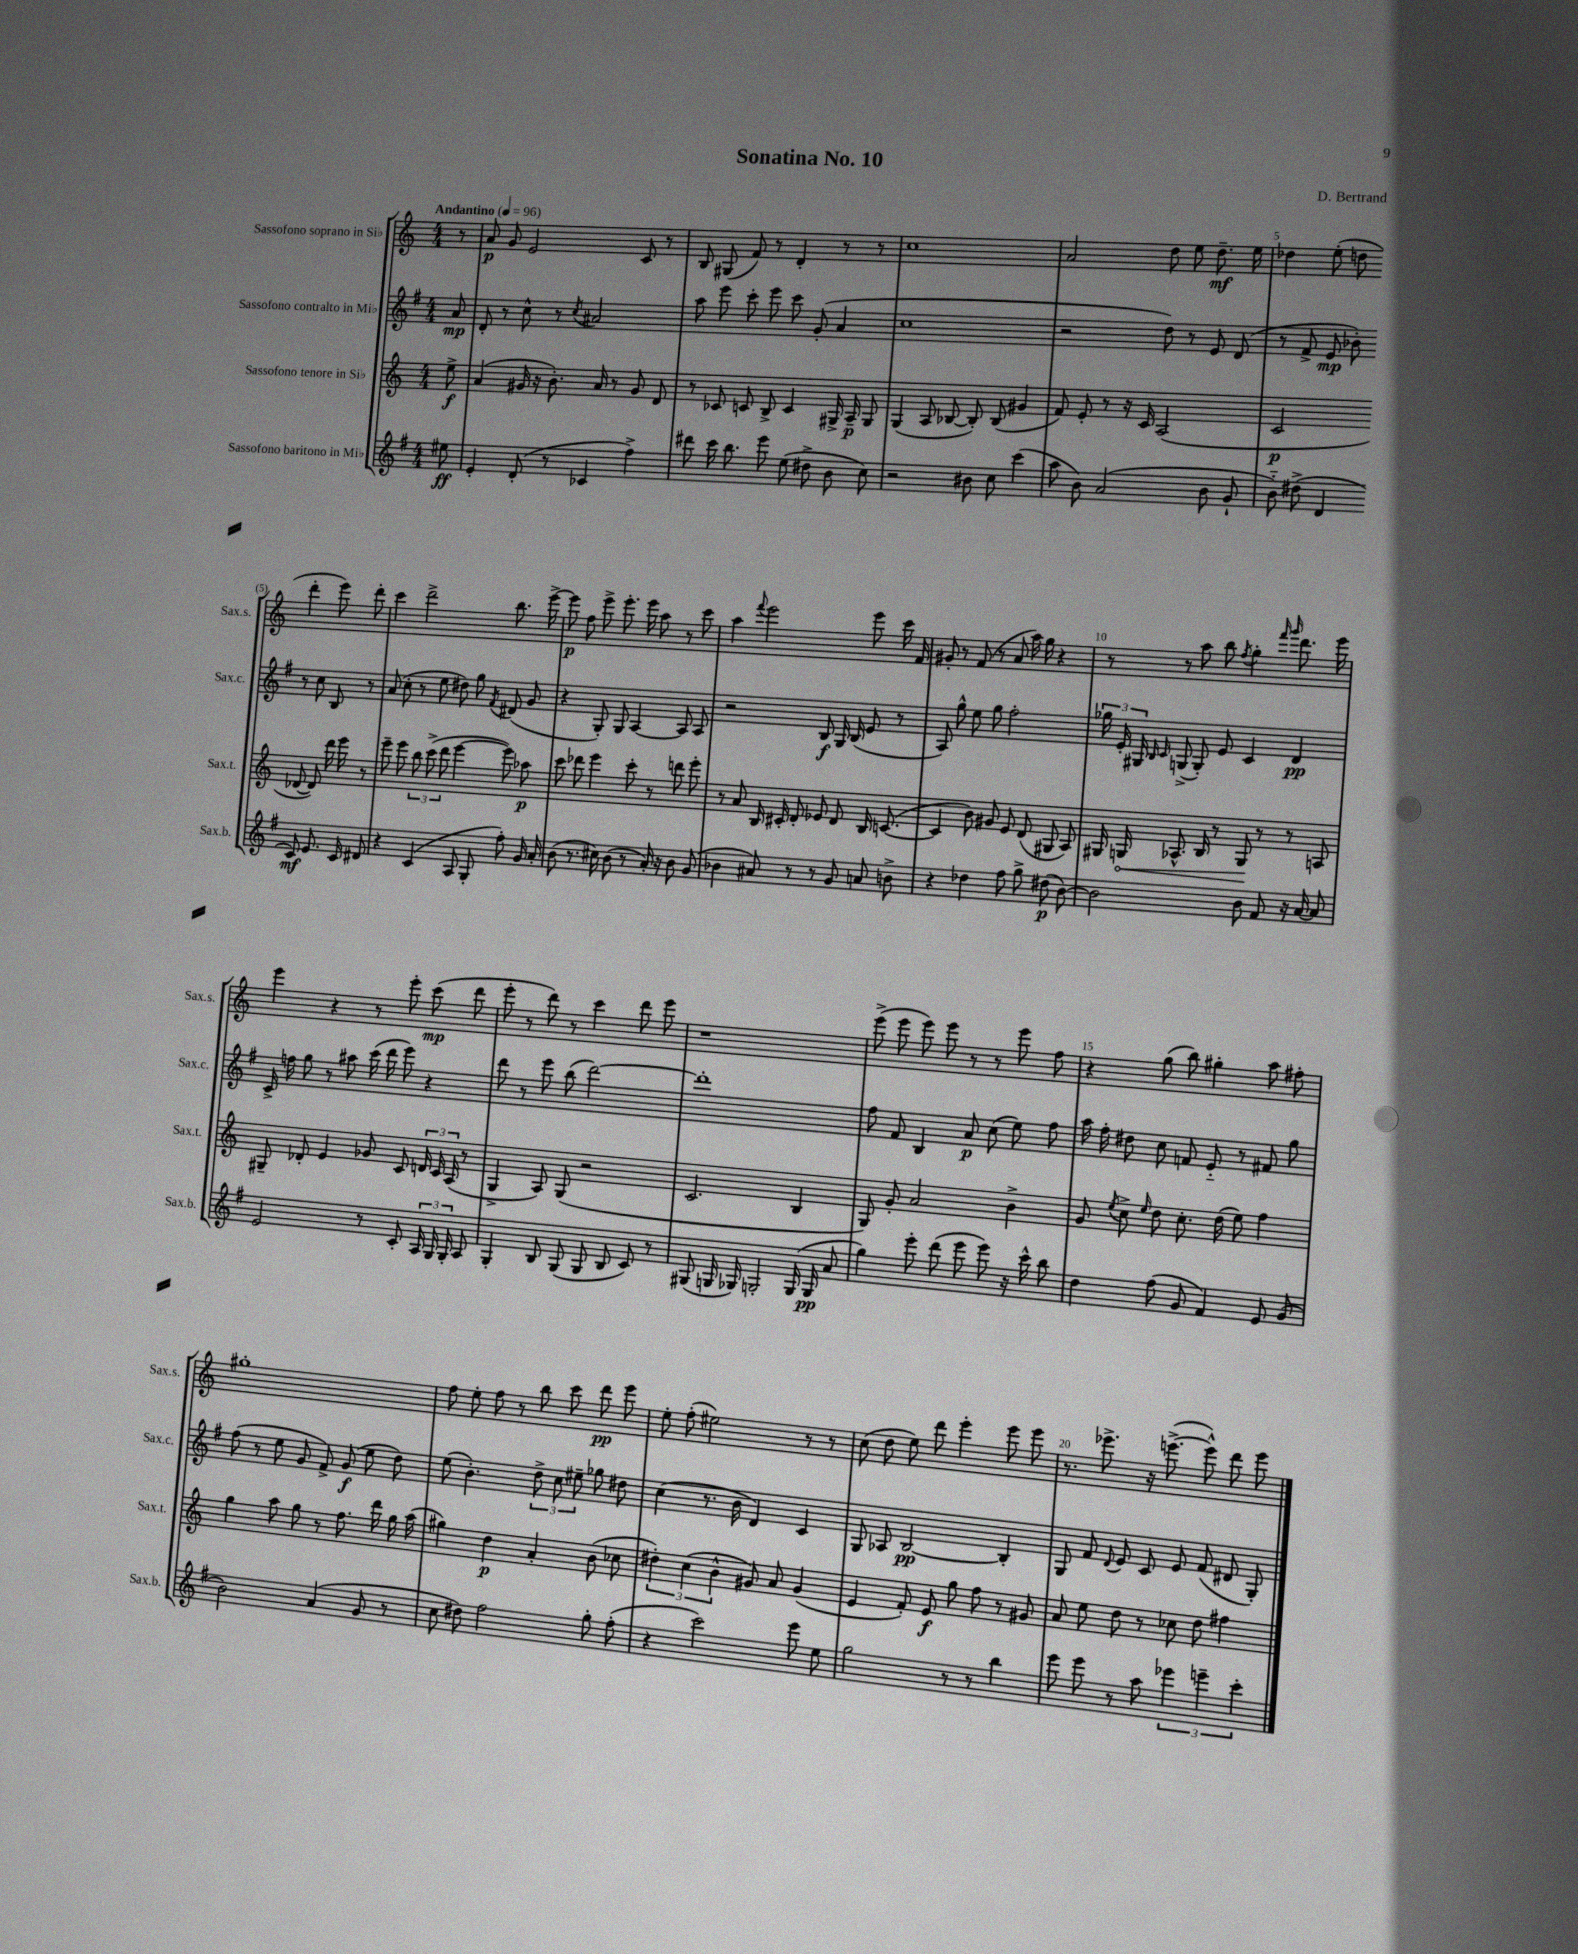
\header { title = "Sonatina No. 10" composer = "D. Bertrand" }
<<
\new StaffGroup <<
\new Staff = "s0" \with { instrumentName = "Sassofono soprano in Sib" shortInstrumentName = "Sax.s." } {
    \clef treble \key c \major \numericTimeSignature \time 4/4 \partial 8 \tempo "Andantino" 4 = 96
    \autoBeamOff r8 |
    a'8\p g'8 e'2 c'8 r8 |
    b8 gis8( f'8) r8 d'4-. r8 r8 |
    c''1 |
    a'2 d''8 e''8 d''8.--\mf e''16 |
    des''4 e''8-.( d''8 d'''4-. e'''8) d'''8-. |
    c'''4 d'''2-> b''8. e'''16~-> |
    e'''8\p f''8 e'''8-> e'''8.-. e'''16 a''8 r8 c'''8 |
    a''4 \appoggiatura { f'''8 } e'''2 e'''8 c'''16 f'16 |
    gis'8-. r8 f'8( r8 a'8 a''16) g''16 r4 |
    r8 r8 a''8 b''8 \acciaccatura { f''8 } g''4-. \grace { f'''16 g'''16 } d'''8. e'''16 |
    e'''4 r4 r8 e'''8-. c'''8\mp( d'''8 |
    e'''8-. r8 d'''8) r8 c'''4 d'''8 e'''8 |
    r1 |
    e'''8->( e'''8 e'''8) e'''8 r8 r8 e'''8 f''8 |
    r4 g''8( b''8) gis''4-. a''8 fis''8-. |
    gis''1-. |
    f''8 e''8-. f''8 r8 b''8 c'''8 d'''8\pp e'''8 |
    e''8-. f''8-.( eis''2) r8 r8 |
    c''8( d''8 e''8) d'''8 e'''4-. e'''8 e'''8 |
    r8. ees'''8.-> r16 e'''8.~->( e'''8-^) d'''8 e'''8 \bar "|." |
}
\new Staff = "s1" \with { instrumentName = "Sassofono contralto in Mib" shortInstrumentName = "Sax.c." } {
    \clef treble \key g \major \numericTimeSignature \time 4/4 \partial 8
    \autoBeamOff a'8\mp |
    d'8-. r8 c''8-^ r8 \acciaccatura { c''8 } ais'2 |
    a''8 e'''8 c'''8-. e'''8 c'''8 g'8-.( a'4 |
    c''1 |
    r2 d''8) r8 e'8 d'8( |
    r8 fis'8-> e'8\mp bes'8-.) r8 c''8 b8 r8 |
    a'8( c''8-. r8 e''8 dis''8) g''8 \acciaccatura { fis'8 } dis'8( g'8 |
    r4 g8-.) g8 a4~ a8 a8 |
    r2 b8\f g16 b16( e'8 r8 |
    a8) g''8-^ e''8 g''8 fis''2-. |
    \tuplet 3/2 { ges''16 e'16-. gis16 } \grace { b16 c'16 } g8->( g8-.) e'8 c'4 d'4\pp |
    c'16-> f''16 g''8 r8 ais''8 c'''16( d'''16 e'''8) r4 |
    d'''8 r8 e'''8 b''8( d'''2~) |
    d'''1-. |
    fis''8 fis'8 b4 a'8\p c''8( e''8) fis''8 |
    a''16 fis''16-. dis''8 c''8 f'8 e'8-_ r8 fis'8 g''8 |
    fis''8( r8 e''8 g'8 fis'8->) g'8\f( e''8 d''8) |
    e''8( b'4.-.) \tuplet 3/2 { d''8-> c''8 eis''8-- } ges''8 dis''8 |
    c''4( r8. b'16 d'4) c'4 |
    g8 aes8 b2~\pp b4-. |
    g8 fis'8 \appoggiatura { d'8 } e'8 c'8 e'8 fis'8( dis'8 g8-.) \bar "|." |
}
\new Staff = "s2" \with { instrumentName = "Sassofono tenore in Sib" shortInstrumentName = "Sax.t." } {
    \clef treble \key c \major \numericTimeSignature \time 4/4 \partial 8
    \autoBeamOff e''8->\f |
    a'4( gis'16 r16 b'8.-.) a'16 r8 gis'8 d'8 |
    r8 ces'8 c'8 b8-> c'4 gis16-> a16--\p gis8 |
    g4( a8 bes8~ bes8-.) bes8( gis'4 |
    f'8) e'8-. r8 r16 c'16 a2( |
    c'2\p des'8~ des'8) d'''16 e'''16 r8 |
    e'''8-- e'''8 \tuplet 3/2 { b''8 c'''8->( d'''8 } e'''4~ e'''8) aes''8\p |
    c'''8 des'''8 e'''4 c'''8-. r8 d'''8 e'''8-. |
    r8 a'8 b16 cis'16-. d'8-. ees'8 d'8 b16 c'8.~( |
    c'4 b'8) gis'8 e'8 d'8( gis8 a8) |
    gis16 \once \override Hairpin.circled-tip = ##t g16\< aes8.-^ b16 r8 g8\! r8 r8 a8 |
    gis8-- des'8-. e'4 ges'8 c'8 \tuplet 3/2 { d'16 c'16 a16( } r8 |
    g4-> a8) g8( r2 |
    c'2. b4 |
    g8) g'8-. a'2 b'4-> |
    g'8 \acciaccatura { e''8 } c''8-> \grace { e''16 } d''8 c''8.-. d''16( e''8) f''4 |
    g''4 a''8 g''8 r8 f''8. d'''16 g''16 a''16( |
    gis''4) d''4\p a'4-. b'8( ces''8 |
    \tuplet 3/2 { dis''4-.) c''4( b'4-^ } gis'8) a'8 gis'4( |
    e'4 f'8-.) e'8\f g''8 f''8 r8 gis'8 |
    a'8 e''8 d''8 r8 ces''8 d''8 fis''4 \bar "|." |
}
\new Staff = "s3" \with { instrumentName = "Sassofono baritono in Mib" shortInstrumentName = "Sax.b." } {
    \clef treble \key g \major \numericTimeSignature \time 4/4 \partial 8
    \autoBeamOff eis''8\ff |
    e'4-. d'8-.( r8 ces'4 fis''4->) |
    dis'''8 c'''16 b''8. e'''8 e''8( dis''8-> b'8 c''8) |
    r2 bis'8 c''8 c'''4( |
    a''8 b'8) a'2( b'8 g'8-! |
    b'8-_) dis''8->( d'4 c'8\mf) e'8. c'16 dis'8 |
    r4 c'4( a8 g8-. fis''8-.) g'16 a'16-. |
    b'8( r8. cis''16) b'8( r8 a'16-.) r16 b'8 g'8( |
    bes'4 ais'8) r8 r8 g'8 a'8 b'8-> |
    r4 des''4 fis''8 g''8-> dis''8\p( b'8~) |
    b'2 b'8 fis'8 r16 a'16~ a'8 |
    e'2 r8 c'8-. \tuplet 3/2 { a16 g16 g16-. } a8 |
    g4-. b8 g8( g8 b8 c'8) r8 |
    gis8( g16 ges16) g2-. g16( g16\pp a'8 |
    g''4) e'''8-. d'''8( e'''8 e'''8) r16 c'''16-^ b''8 |
    d''4 fis''8( g'8 fis'4) e'8 g'8( |
    b'2) a'4( g'8 r8 |
    c''8 dis''8) fis''2 g''8-. fis''8-.( |
    r4 c'''2) e'''8 e''8 |
    g''2 r8 r8 b''4 |
    e'''8 e'''8 r8 a''8 \tuplet 3/2 { ees'''4 e'''4-- c'''4-. } \bar "|." |
}
>>
>>
\layout { \context { \Score \override BarNumber.break-visibility = ##(#f #t #t) barNumberVisibility = #(every-nth-bar-number-visible 5) } }
